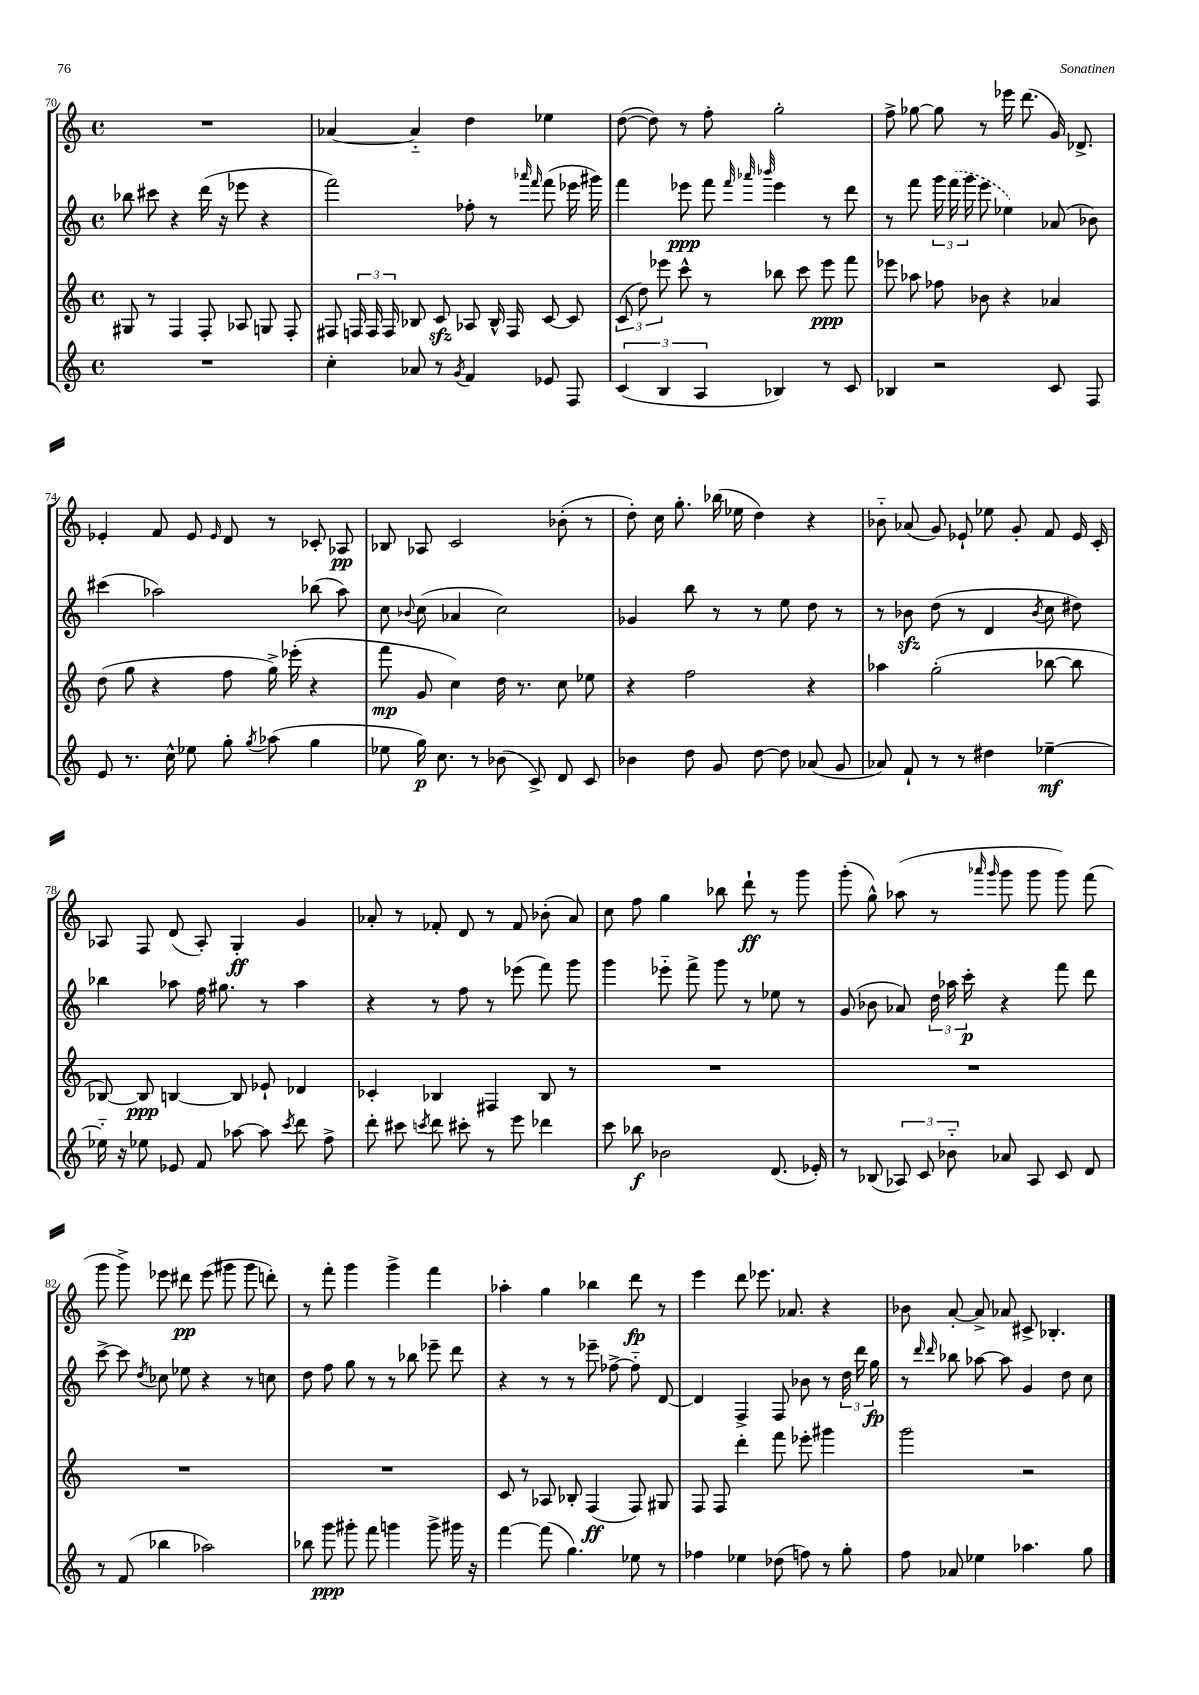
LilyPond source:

<<
\new StaffGroup <<
\new Staff = "s0" {
    \clef treble \key c \major \defaultTimeSignature \time 4/4
    \autoBeamOff R1 |
    aes'4~ aes'4-_ d''4 ees''4 |
    d''8~( d''8) r8 f''8-. g''2-. |
    f''8-> ges''8~ ges''8 r8 ees'''16 d'''8.( g'16) des'8.-> |
    ees'4-. f'8 ees'8 \grace { ees'16 } d'8 r8 ces'8-. aes8\pp |
    bes8 aes8 c'2 bes'8-.( r8 |
    d''8-.) c''16 g''8.-. bes''16( ees''16 d''4) r4 |
    bes'8-_ aes'8( g'8) ees'8-! ees''8 g'8-. f'8 ees'16 c'16-. |
    aes8 f8 d'8( aes8-.) g4-.\ff g'4 |
    aes'8-. r8 fes'8-. d'8 r8 fes'8 bes'8-.( aes'8) |
    c''8 f''8 g''4 bes''8 d'''8-!\ff r8 g'''8 |
    g'''8-.( g''8-^) aes''8( r8 \grace { aes'''16 g'''16 } g'''8 g'''8 g'''8) f'''8( |
    g'''8 g'''8->) ees'''8 dis'''8\pp ees'''8( gis'''8 gis'''8 d'''8-.) |
    r8 f'''8-. g'''4 g'''4-> f'''4 |
    aes''4-. g''4 bes''4 d'''8\fp r8 |
    e'''4 d'''8 ees'''8. aes'8. r4 |
    bes'8 a'8~-. a'8-> aes'8 cis'8-> bes4.-. \bar "|." |
}
\new Staff = "s1" {
    \clef treble \key c \major \defaultTimeSignature \time 4/4
    \autoBeamOff bes''8 cis'''8 r4 d'''16( r16 ees'''8 r4 |
    f'''2) fes''8-. r8 \grace { aes'''16 f'''16 } f'''8( ees'''16 gis'''16) |
    f'''4 ees'''8\ppp f'''8 \grace { f'''32 aes'''32 bes'''32 } ees'''4 r8 d'''8 |
    r8 f'''8 \tuplet 3/2 { g'''16 \once \slurDashed f'''16( g'''16 } e'''8 ees''4) aes'8( bes'8) |
    cis'''4( aes''2) bes''8( aes''8) |
    c''8 \appoggiatura { bes'8 } c''8( aes'4 c''2) |
    ges'4 b''8 r8 r8 e''8 d''8 r8 |
    r8 bes'8\sfz d''8( r8 d'4 \acciaccatura { bes'8 } c''8 dis''8) |
    bes''4 aes''8 f''16 gis''8. r8 aes''4 |
    r4 r8 f''8 r8 ees'''8( f'''8) g'''8 |
    g'''4 ees'''8-_ f'''8-> g'''8 r8 ees''8 r8 |
    g'8( bes'8 aes'8) \tuplet 3/2 { d''16 aes''16 c'''16-.\p } r4 f'''8 d'''8 |
    c'''8~-> c'''8 \acciaccatura { d''8 } ces''8 ees''8 r4 r8 c''8 |
    d''8 f''8 g''8 r8 r8 bes''8 ees'''8-- d'''8 |
    r4 r8 r8 ees'''8-- fes''8~-> fes''8-_ d'8~ |
    d'4 f4-> f8 bes'8 r8 \tuplet 3/2 { d''16 d'''16 g''16\fp } |
    r8 \grace { d'''16 d'''16 } bes''8 aes''8~ aes''8 g'4 d''8 c''8 \bar "|." |
}
\new Staff = "s2" {
    \clef treble \key c \major \defaultTimeSignature \time 4/4
    \autoBeamOff gis8 r8 f4 f8-. aes8 g8 f8-. |
    fis8 \tuplet 3/2 { f16 f16 f16 } bes8 c'8\sfz aes8 bes16-^ f16 c'8~ c'8 |
    \tuplet 3/2 { c'8( d''8) ees'''8 } c'''8-^ r8 bes''8 c'''8 ees'''8\ppp f'''8 |
    ees'''8 aes''8 fes''8 bes'8 r4 aes'4 |
    d''8( g''8 r4 f''8 g''16->) ees'''16-.( r4 |
    f'''8\mp g'8 c''4) d''16 r8. c''8 ees''8 |
    r4 f''2 r4 |
    aes''4 g''2-.( bes''8~ bes''8 |
    bes8~) bes8\ppp b4~ b8 ees'8-! des'4 |
    ces'4-. bes4 fis4 bes8 r8 |
    R1 |
    R1 |
    R1 |
    R1 |
    c'8 r8 aes8 bes8-. f4\ff( f8) gis8 |
    f8 f8 d'''4-. f'''8 ees'''8-. gis'''4 |
    g'''2 r2 \bar "|." |
}
\new Staff = "s3" {
    \clef treble \key c \major \defaultTimeSignature \time 4/4
    \autoBeamOff R1 |
    c''4-. aes'8 r8 \acciaccatura { g'8 } f'4 ees'8 f8 |
    \tuplet 3/2 { c'4( b4 a4 } bes4) r8 c'8 |
    bes4 r2 c'8 f8 |
    e'8 r8. c''16-^ ees''8 g''8-. \acciaccatura { g''8 } aes''8( g''4 |
    ees''8 g''16\p) c''8. r8 bes'8( c'8->) d'8 c'8 |
    bes'4 d''8 g'8 d''8~ d''8 aes'8( g'8 |
    aes'8) f'8-! r8 r8 dis''4 ees''4~--\mf |
    ees''16-_ r16 ees''8 ees'8 f'8 aes''8~ aes''8 \acciaccatura { c'''8 } d'''8 f''8-> |
    d'''8-. cis'''8 \acciaccatura { c'''8 } d'''8 cis'''8-. r8 e'''8 des'''4 |
    c'''8 bes''8\f bes'2 d'8.( ees'16-.) |
    r8 bes8( \tuplet 3/2 { aes8) c'8 bes'8-_ } aes'8 aes8 c'8 d'8 |
    r8 f'8( bes''4 aes''2) |
    bes''8 g'''8\ppp gis'''8-. f'''8 g'''4 g'''8-> gis'''16 r16 |
    f'''4~ f'''8( g''4.) ees''8 r8 |
    fes''4 ees''4 des''8( f''8) r8 g''8-. |
    f''8 aes'8 ees''4 aes''4. g''8 \bar "|." |
}
>>
>>
\layout { \context { \Score currentBarNumber = #70 } }
